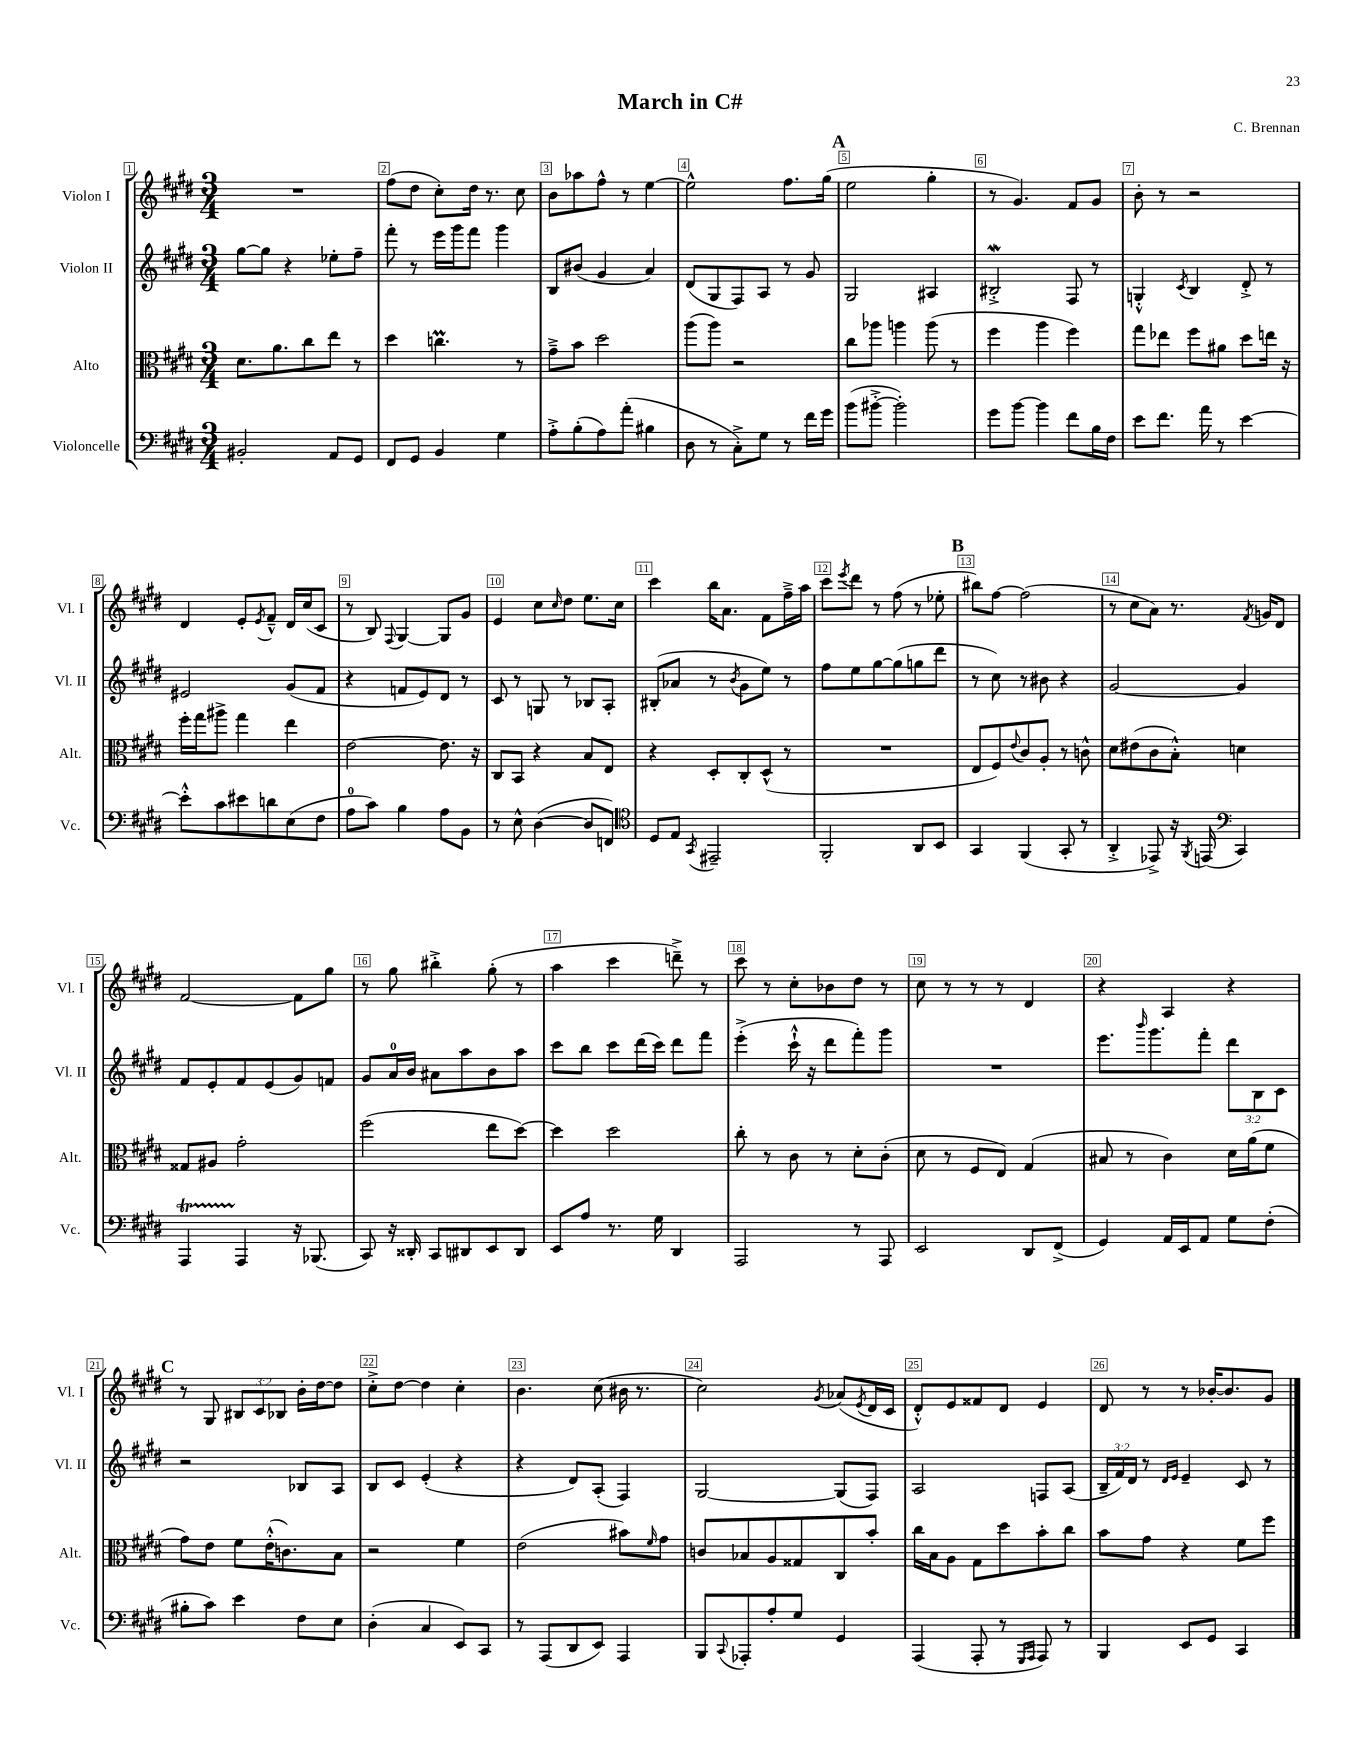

**kern	**kern	**kern	**kern
*part4	*part3	*part2	*part1
*staff4	*staff3	*staff2	*staff1
*I"Violoncelle	*I"Alto	*I"Violon II	*I"Violon I
*I'Vc.	*I'Alt.	*I'Vl. II	*I'Vl. I
*clefF4	*clefC3	*clefG2	*clefG2
*k[f#c#g#d#]	*k[f#c#g#d#]	*k[f#c#g#d#]	*k[f#c#g#d#]
*M3/4	*M3/4	*M3/4	*M3/4
=1	=1	=1	=1
2BB#X'/	8.d#\L	[8gg#\L	2.r
.	.	8gg#\J]	.
.	8.a\	.	.
.	.	4r	.
.	8cc#\	.	.
8AA/L	8ee\J	8ee-X'\L	.
8GG#/J	8r	8ff#~\J	.
=2	=2	=2	=2
8FF#/L	4dd#\	8fff#'\	(8ff#\L
8GG#/J	.	8r	8dd#\J
4BB/	4.ccnM\	16eee\LL	8cc#'\L)
.	.	16ggg#\J	.
.	.	8fff#\J	16dd#\Jk
.	.	.	8.r
4G#\	.	4ggg#\	.
.	8r	.	8cc#\
=3	=3	=3	=3
8A'^\L	8g#~^\L	8B/L	8b\L
(8B'\	8b\J	(8b#X/J	8aa-X\
8A\)	2dd#\	4g#/	8ff#^^\J
(8a'\J	.	.	8r
4B#X\	.	4a/)	[4ee\
=4	=4	=4	=4
8D#\	(8aa\L	(8d#/L	2ee^^\]
8r	8aa\J)	8G#/	.
8C#'^\L)	2r	8F#/)	.
8G#\J	.	8A/J	.
8r	.	8r	8.ff#\L
16f#\LL	.	8g#/	.
16g#\JJ	.	.	(16gg#\Jk
!!LO:REH:place=s1:t=A
=5	=5	=5	=5
(8b\L	8cc#\L	2G#/	2ee\
[8b#X'^\J	8aa-X\J	.	.
2b#'\])	4aan\	.	.
.	(8aa\	4A#X/	4gg#'\
.	8r	.	.
=6	=6	=6	=6
8g#\L	4ff#\	2B#XW'^/	8r
[8b\J	.	.	4.g#/)
4b\]	4aa\	.	.
8f#\L	4ff#\)	8F#/	8f#/L
16B\L	.	8r	8g#/J
16F#\JJ	.	.	.
=7	=7	=7	=7
8e\L	8gg#\L	4Gn'^^/	8b'\
8.f#\J	8ee-X\J	.	8r
.	.	8qc#/	.
.	8ff#\L	4B/	2r
16a\	.	.	.
8r	8a#X\J	.	.
[4e\	8dd#\L	8d#'^/	.
.	16een\Jk	8r	.
.	16r	.	.
!!LO:LB:g=z
=8	=8	=8	=8
8e'^^\L]	16ff#'\LL	2e#X/	4d#/
.	16gg#\J	.	.
8c#\	8aa#X^\J	.	.
8e#X\	4gg#\	.	8e'/L
.	.	.	8qe/
8dn\	.	.	8f#~^^/J
(8E\	4ee\	(8g#/L	16d#/LL
.	.	.	(16cc#/J
8F#\J	.	8f#/J	8c#/J
=9	=9	=9	=9
8A\L	[2e\	4r	8r
8c#\J)	.	.	8B/)
.	.	.	8qqF#/
4B\	.	8fn/L	[4G#/
.	.	8e/)	.
8A\L	8.e\]	8d#/J	8G#/L]
8BB\J	.	8r	8g#/J
.	16r	.	.
=10	=10	=10	=10
8r	8C#/L	8c#/	4e/
8E^^\	8BB/J	8r	.
([4D#\	4r	8Gn/	8cc#\L
.	.	.	16qqcc#/
.	.	8r	8dd#\J
8D#/L]	8B/L	8B-X/L	8.ee\L
8FFn/J)	8E/J	8A'/J	.
.	.	.	16cc#\Jk
=11	=11	=11	=11
*clefC4	*	*	*
8D#/L	4r	(8B#X'/L	4ccc#\
8E/J	.	8a-X/J	.
8qGG#/	.	.	.
2EE#X~/	8D#'/L	8r	16bb\KL
.	.	.	8.a\J
.	.	8qb/	.
.	8C#'/	8g#\L	.
.	(8D#^^/J	8ee\J)	8f#\L
.	8r	8r	16ff#~^\L
.	.	.	16aa\JJ
=12	=12	=12	=12
2FF#'/	2.r	8ff#\L	8ccc#\L
.	.	.	8qeee/
.	.	8ee\	8ddd#\J
.	.	[8gg#\	8r
.	.	(8gg#\]	(8ff#\
8AA/L	.	8ggn\	8r
8BB/J	.	8ddd#\J	8ee-X'\
!!LO:REH:place=s1:t=B
=13	=13	=13	=13
4GG#/	8E/L	8r	8bb#X\L)
.	8F#/)	8cc#\)	[8ff#\J
.	8qqe/	.	.
(4FF#/	8c#/	8r	(2ff#\]
.	8A'/J	8b#X\	.
8GG#'/	8r	4r	.
8r	8cn^^\	.	.
=14	=14	=14	=14
4AA'^/	8d#\L	[2g#/	8r
.	(8e#X\	.	8cc#\L
8EE-X^/)	8c#\	.	8a\J)
16r	8B'^^\J)	.	8.r
8qFF#/	.	.	.
(16EEn/	.	.	.
*clefF4	*	*	*
4CC#/)	4dn\	4g#/]	.
.	.	.	8qf#/
.	.	.	16gn/KL
.	.	.	8d#/J
!!LO:LB:g=z
=15	=15	=15	=15
4AAAT/	8G##X/L	8f#/L	[2f#/
.	8A#X/J	8e'/	.
4AAA/	2g#'\	8f#/	.
.	.	(8e/	.
16r	.	8g#/)	8f#\L]
(8.BBB-X/	.	.	.
.	.	8fn/J	8gg#\J
=16	=16	=16	=16
8CC#/)	(2ff#\	8g#/L	8r
16r	.	16a/L	8gg#\
16DD##X'/	.	16b/JJ	.
8CC#/L	.	8a#X\L	4bb#X'^\
8DD#X/	.	8aa\	.
8EE/	8ee\L	8b\	(8gg#'\
8DD#/J	[8dd#\J)	8aa\J	8r
=17	=17	=17	=17
8EE/L	4dd#\]	8ccc#\L	4aa\
8A/J	.	8bb\J	.
8.r	2dd#\	8ccc#\L	4ccc#\
.	.	(16ddd#\L	.
16G#\	.	16ccc#\JJ)	.
4DD#/	.	8ddd#\L	8dddn~^\)
.	.	8fff#\J	8r
=18	=18	=18	=18
2AAA/	8cc#'\	(4eee'^\	8ccc#\
.	8r	.	8r
.	8c#\	16ccc#`^^\	8cc#'\L
.	.	16r	.
.	8r	8ddd#\L	8b-X\
8r	8d#'\L	8fff#'\)	8dd#\J
8AAA/	(8c#'\J	8ggg#\J	8r
=19	=19	=19	=19
2EE/	8d#\	2.r	8cc#\
.	8r	.	8r
.	8F#/L	.	8r
.	8E/J)	.	8r
8DD#/L	(4G#/	.	4d#/
(8FF#^/J	.	.	.
=20	=20	=20	=20
4GG#/)	8B#X/	8.eee\L	4r
.	8r	.	.
.	.	16qqbbb/	.
.	.	8.ggg#\	.
16AA/LL	4c#\)	.	4A/
16EE/J	.	.	.
8AA/J	.	8fff#'\J	.
8G#\L	16d#\LL	12ddd#\L	4r
.	(16a\J	.	.
.	.	12B\	.
(8F#'\J	8f#\J	.	.
.	.	12c#\J	.
!!LO:LB:g=z
!!LO:REH:place=s1:t=C
=21	=21	=21	=21
8B#X'\L	8g#\L)	2r	8r
8c#\J)	8e\J	.	8G#/
4e\	8f#\L	.	12B#X/L
.	.	.	12c#/
.	(16e'^^\K	.	.
.	.	.	12B-X/J
.	8.cn\)	.	.
8F#\L	.	8B-X/L	16b'\LL
.	.	.	[16dd#\J
8E\J	8B\J	8A/J	8dd#\J]
=22	=22	=22	=22
(4D#'\	2r	8B/L	8cc#'^\L
.	.	8c#/J	[8dd#\J
4C#/	.	(4e'/	4dd#\]
8EE/L)	4f#\	4r	4cc#'\
8CC#/J	.	.	.
=23	=23	=23	=23
8r	(2e\	4r	4.b\
(8AAA/L	.	.	.
8DD#/	.	8d#/L)	.
8EE/J)	.	(8A'/J	(8cc#\
4AAA/	8b#X\L)	4F#/)	16b#X\
.	.	.	8.r
.	16qqf#/	.	.
.	8g#\J	.	.
=24	=24	=24	=24
8BBB/L	8cn/L	[2G#/	2cc#\)
8qqCC#/	.	.	.
8AAA-X'/	8B-X/	.	.
8A'/	8A/	.	.
8G#/J	8G##X/	.	.
.	.	.	8qg#/
4GG#/	8C#/	(8G#/L]	(8a-X/L
.	.	.	8qe/
.	8b'/J	8F#/J)	16d#/L
.	.	.	16c#/JJ
=25	=25	=25	=25
(4AAA/	16cc#\LL	2A/	8d#'^^/L)
.	16B\J	.	.
.	8A\J	.	8e/
8AAA'/	8G#\L	.	8f##X/
8r	8dd#\	.	8d#/J
16qqGGG#/LL	.	.	.
16qqAAA/JJ	.	.	.
8AAA/)	8b'\	8Fn/L	4e/
8r	8cc#\J	(8A/J	.
=26	=26	=26	=26
4BBB/	8b\L	24B~/LL	8d#/
.	.	24f#/)	.
.	.	24d#/JJ	.
.	8g#\J	8r	8r
.	.	16qqd#/LL	.
.	.	16qqe/JJ	.
8EE/L	4r	4e~/	8r
8GG#/J	.	.	[16b-X'/KL
.	.	.	8.b-/]
4CC#/	8f#\L	8c#/	.
.	8ff#\J	8r	8g#/J
==	==	==	==
*-	*-	*-	*-
